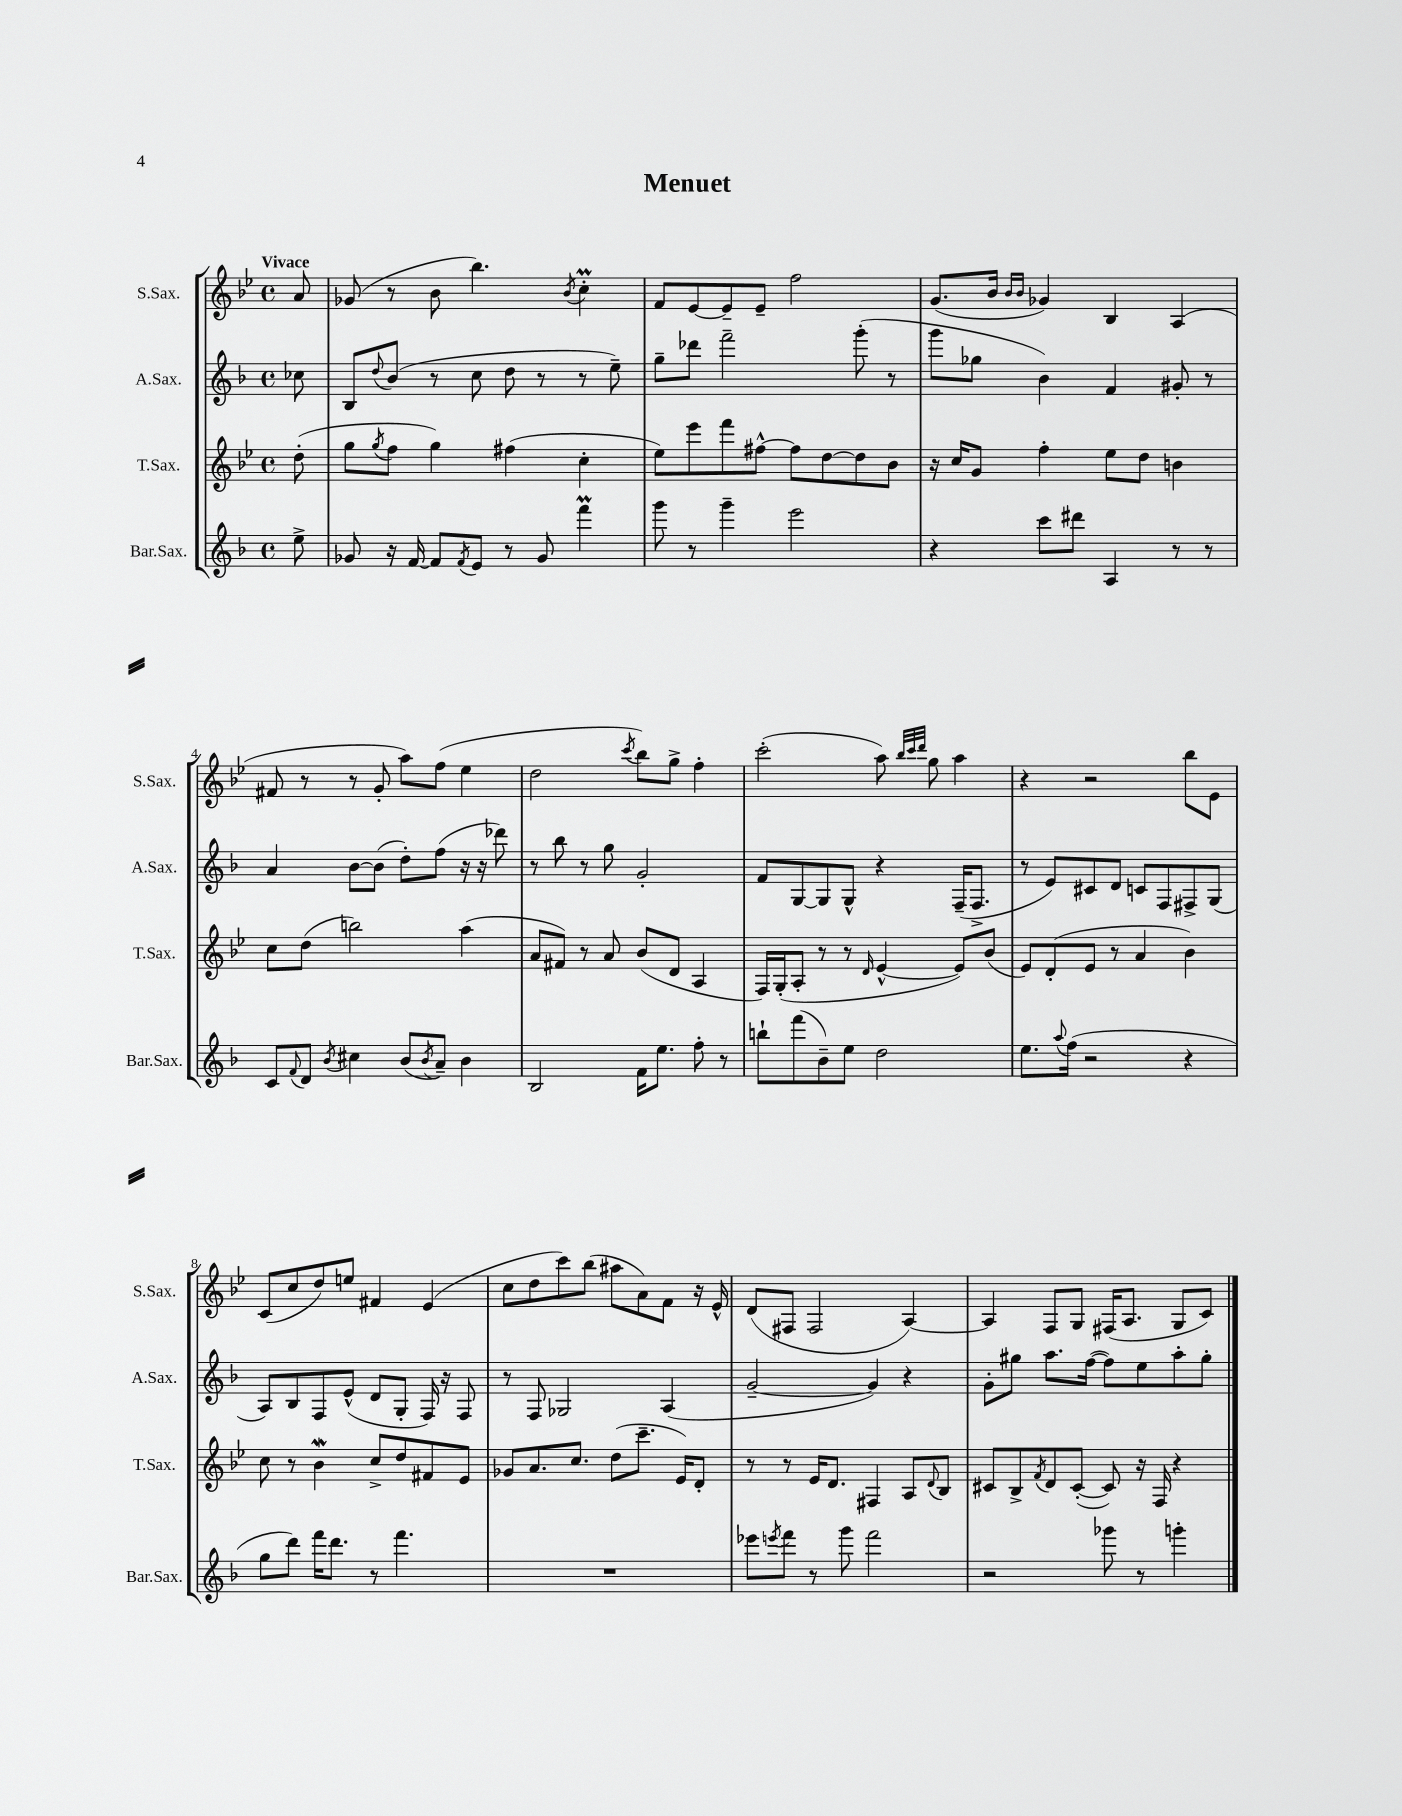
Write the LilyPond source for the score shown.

\header { title = "Menuet" }
<<
\new StaffGroup <<
\new Staff = "s0" \with { instrumentName = "S.Sax." shortInstrumentName = "S.Sax." } {
    \clef treble \key bes \major \defaultTimeSignature \time 4/4 \partial 8 \tempo "Vivace"
    a'8 |
    ges'8( r8 bes'8 bes''4.) \acciaccatura { bes'8 } c''4-.\prall |
    f'8 ees'8~ ees'8-- ees'8-- f''2 |
    g'8.( bes'16 \grace { bes'16 bes'16 } ges'4) bes4 a4( |
    fis'8 r8 r8 g'8-. a''8) f''8( ees''4 |
    d''2 \acciaccatura { c'''8 } bes''8) g''8-> f''4-. |
    c'''2-.( a''8) \grace { bes''32 c'''32 d'''32 } g''8 a''4 |
    r4 r2 bes''8 ees'8 |
    c'8( c''8 d''8) e''8 fis'4 ees'4( |
    c''8 d''8 c'''8) bes''8( ais''8 a'8) f'8 r16 ees'16-^ |
    d'8( fis8 fis2 a4~) |
    a4 f8 g8 fis16( a8. g8 c'8) \bar "|." |
}
\new Staff = "s1" \with { instrumentName = "A.Sax." shortInstrumentName = "A.Sax." } {
    \clef treble \key f \major \defaultTimeSignature \time 4/4 \partial 8
    ces''8 |
    bes8 \appoggiatura { d''8 } bes'8( r8 c''8 d''8 r8 r8 e''8--) |
    g''8-- des'''8 f'''2-- g'''8-.( r8 |
    g'''8 ges''8 bes'4) f'4 gis'8-. r8 |
    a'4 bes'8~ bes'8( d''8-.) f''8( r16 r16 des'''8) |
    r8 bes''8 r8 g''8 g'2-. |
    f'8 g8~ g8 g8-^ r4 f16--( f8.-> |
    r8 e'8) cis'8 d'8 c'8 f8 fis8-> g8( |
    a8) bes8 f8 e'8-^( d'8 g8-. f16) r16 f8 |
    r8 f8 ges2 a4( |
    g'2~-- g'4) r4 |
    g'8-. gis''8 a''8. f''16~( f''8) e''8 a''8-. gis''8-. \bar "|." |
}
\new Staff = "s2" \with { instrumentName = "T.Sax." shortInstrumentName = "T.Sax." } {
    \clef treble \key bes \major \defaultTimeSignature \time 4/4 \partial 8
    d''8-.( |
    g''8 \acciaccatura { g''8 } f''8 g''4) fis''4( c''4-. |
    ees''8) ees'''8 f'''8 fis''8~-^ fis''8 d''8~ d''8 bes'8 |
    r16 c''16 g'8 f''4-. ees''8 d''8 b'4 |
    c''8 d''8( b''2) a''4( |
    a'8 fis'8) r8 a'8 bes'8( d'8 a4 |
    f16) g16-.( a8-. r8 r8 \grace { d'16 } ees'4~-^ ees'8) bes'8( |
    ees'8) d'8-.( ees'8 r8 a'4 bes'4) |
    c''8 r8 bes'4\mordent c''8-> d''8 fis'8 ees'8 |
    ges'8 a'8. c''8. d''8( c'''8.-- ees'16) d'8-. |
    r8 r8 ees'16 d'8. fis4 a8 \appoggiatura { d'8 } bes8 |
    cis'8 bes8-> \acciaccatura { f'8 } d'8 cis'8~-.( cis'8) r16 f16 r4 \bar "|." |
}
\new Staff = "s3" \with { instrumentName = "Bar.Sax." shortInstrumentName = "Bar.Sax." } {
    \clef treble \key f \major \defaultTimeSignature \time 4/4 \partial 8
    e''8-> |
    ges'8 r16 f'16~ f'8 \acciaccatura { f'8 } e'8 r8 ges'8 f'''4\prall |
    g'''8 r8 g'''4-- e'''2 |
    r4 c'''8 dis'''8 a4 r8 r8 |
    c'8 \appoggiatura { f'8 } d'8 \acciaccatura { bes'8 } cis''4 bes'8( \acciaccatura { bes'8 } a'8--) bes'4 |
    bes2 f'16 e''8. f''8-. r8 |
    b''8-! f'''8( bes'8--) e''8 d''2 |
    e''8. \appoggiatura { a''8 } f''16( r2 r4 |
    g''8 d'''8) f'''16 d'''8. r8 f'''4. |
    R1 |
    ees'''8 \acciaccatura { e'''8 } f'''8 r8 g'''8 f'''2 |
    r2 ges'''8 r8 g'''4-. \bar "|." |
}
>>
>>
